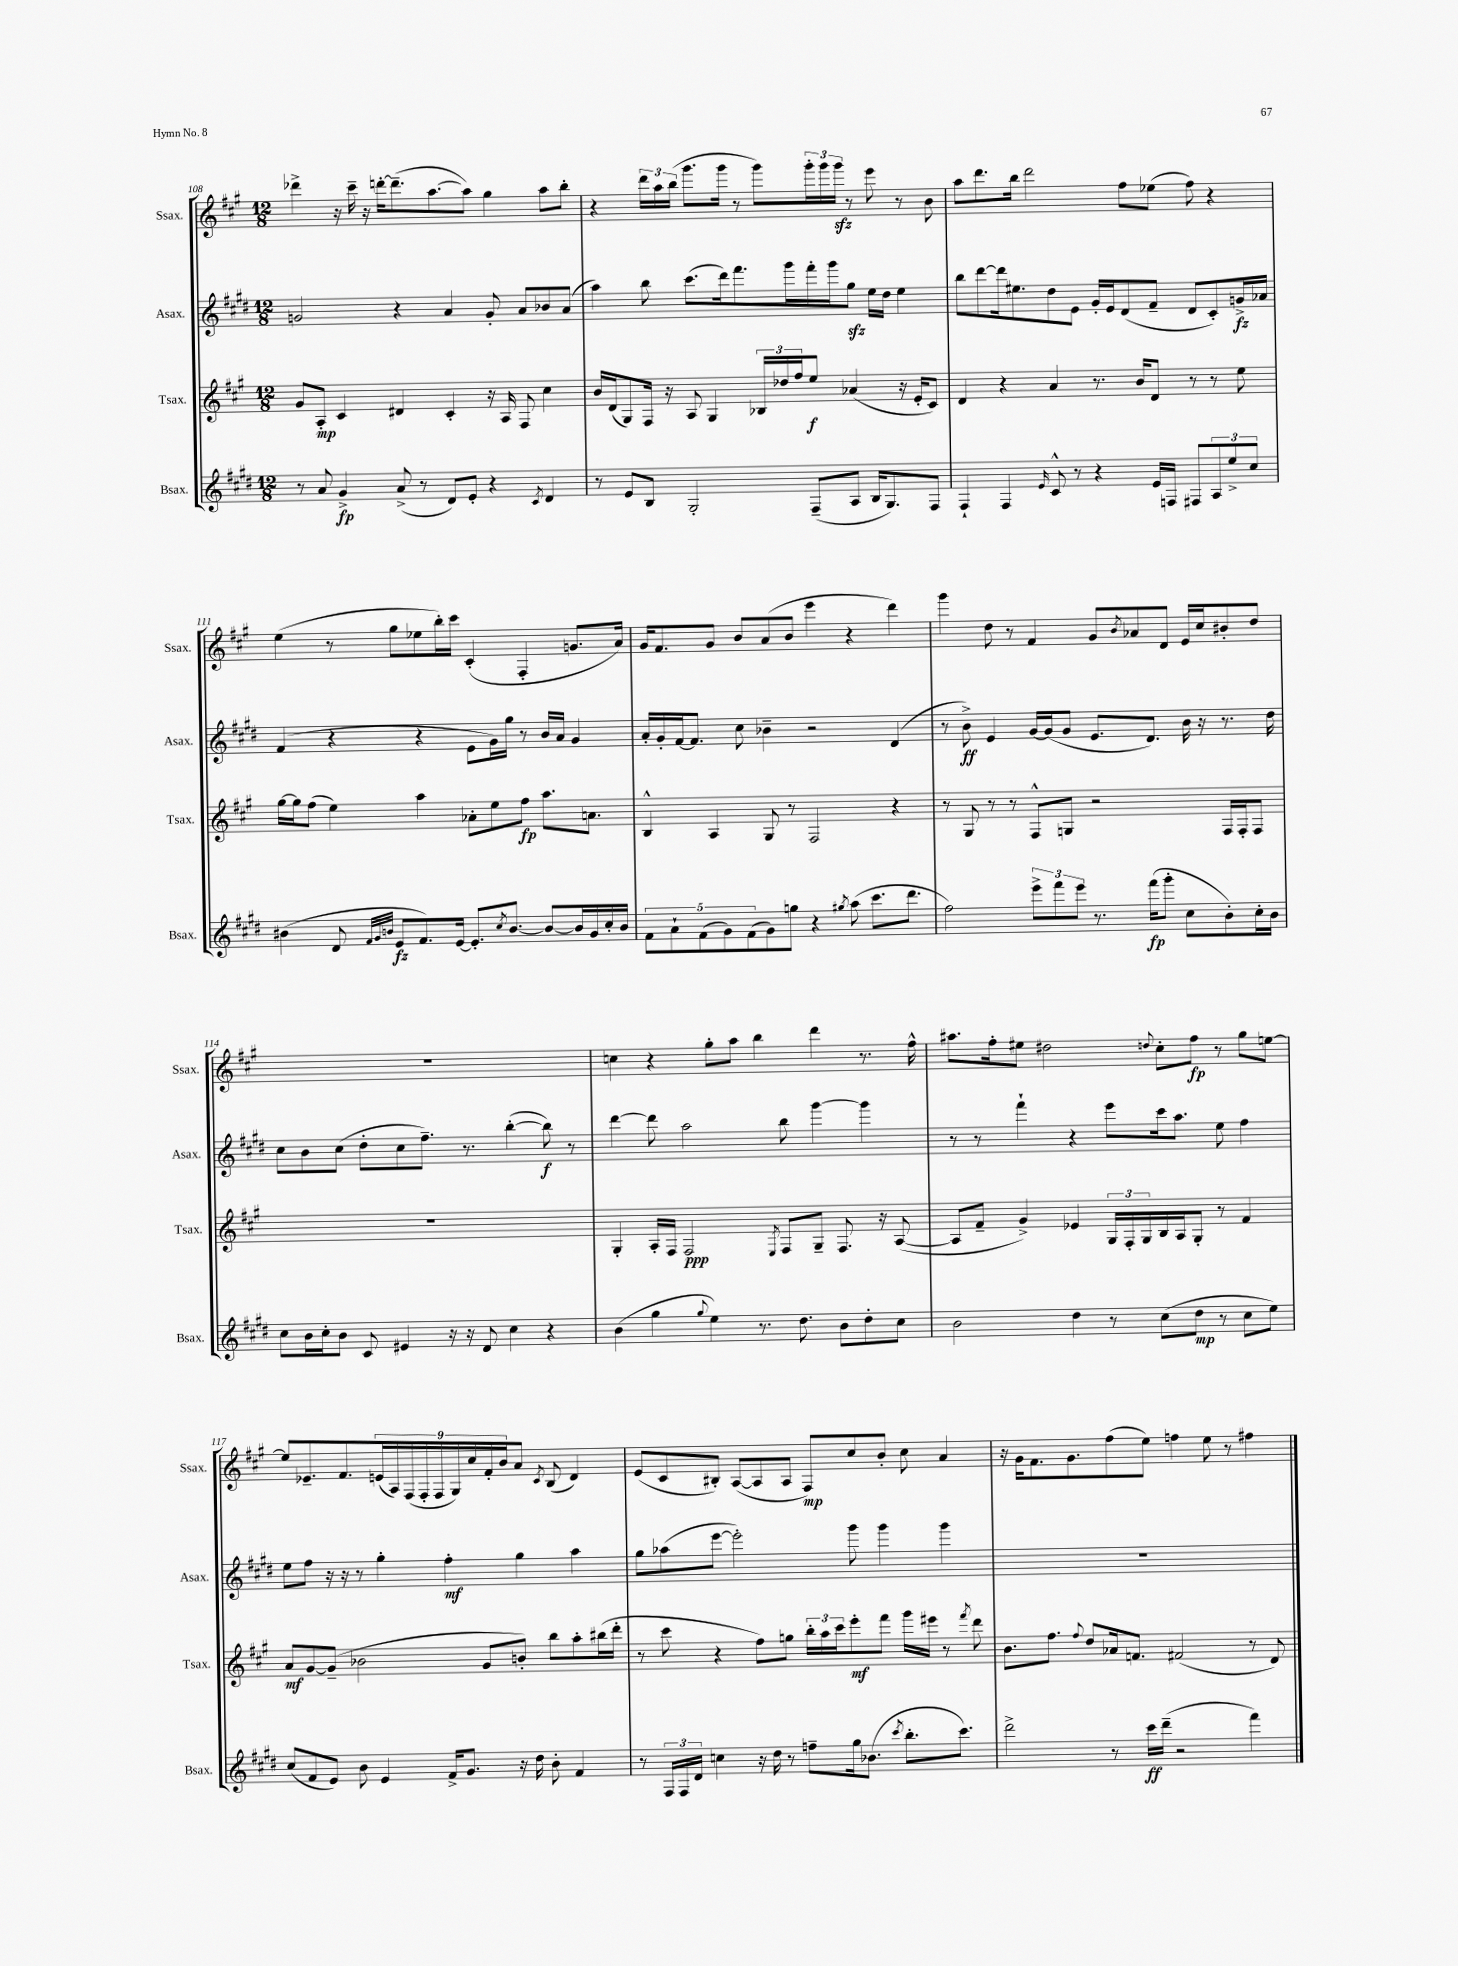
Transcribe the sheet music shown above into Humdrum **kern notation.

**kern	**dynam	**kern	**dynam	**kern	**dynam	**kern	**dynam
*part4	*part4	*part3	*part3	*part2	*part2	*part1	*part1
*staff4	*staff4	*staff3	*staff3	*staff2	*staff2	*staff1	*staff1
*I"Bsax.	*	*I"Tsax.	*	*I"Asax.	*	*I"Ssax.	*
*I'Bsax.	*	*I'Tsax.	*	*I'Asax.	*	*I'Ssax.	*
*clefG2	*	*clefG2	*	*clefG2	*	*clefG2	*
*k[f#c#g#d#]	*	*k[f#c#g#]	*	*k[f#c#g#d#]	*	*k[f#c#g#]	*
*M12/8	*	*M12/8	*	*M12/8	*	*M12/8	*
=108	=108	=108	=108	=108	=108	=108	=108
8r	.	8g#/L	.	2gn/	.	4ddd-X^\	.
8a/	.	8A'/J	mp	.	.	.	.
4g#^/	fp	4c#/	.	.	.	16r	.
.	.	.	.	.	.	16ccc#~\	.
.	.	.	.	.	.	16r	.
.	.	.	.	.	.	[16dddn'\KL	.
(8a^/	.	4d#X/	.	4r	.	(8.ddd~\]	.
8r	.	.	.	.	.	.	.
.	.	.	.	.	.	[8.aa\	.
8d#/L)	.	4c#'/	.	4a/	.	.	.
8e'/J	.	.	.	.	.	8aa\J])	.
4r	.	16r	.	8g'/	.	4gg#\	.
.	.	16A/	.	.	.	.	.
.	.	8F#/	.	8a/L	.	.	.
8qc#/	.	.	.	.	.	.	.
4d#/	.	4cc#\	.	8b-X/	.	8aa\L	.
.	.	.	.	(8a/J	.	8bb'\J	.
=109	=109	=109	=109	=109	=109	=109	=109
8r	.	16b/LL	.	4aa\)	.	4r	.
.	.	(16d/J	.	.	.	.	.
8e/L	.	8G#/)	.	.	.	.	.
8B/J	.	16F#/Jk	.	8bb\	.	24ddd\LL	.
.	.	.	.	.	.	24aa\	.
.	.	16r	.	.	.	.	.
.	.	.	.	.	.	(24bb\JJ	.
2G#'/	.	8A/	.	(8.ccc#\L	.	8.ggg#\L	.
.	.	4G#/	.	.	.	.	.
.	.	.	.	16ddd#\k)	.	16ggg#\Jk	.
.	.	.	.	8.fff#\	.	8r	.
.	.	24B-X/LL	.	.	.	8ggg#\L)	.
.	.	24dd-X/	.	.	.	.	.
.	.	.	.	16ggg#\L	.	.	.
.	.	24ff#/J	.	.	.	.	.
(8F#~/L	.	8ee/J	f	16fff#'\	.	24ggg#'\L	.
.	.	.	.	.	.	24ggg#\	.
.	.	.	.	16ggg#\J	.	.	.
.	.	.	.	.	.	24ggg#zz\JJ	.
8A/J	.	(4a-X/	.	8gg#zz\J	.	8r	.
16B/KL	.	.	.	16ee\LL	.	8eee\	.
8.G#/)	.	.	.	16dd#\JJ	.	.	.
.	.	16r	.	4ee\	.	8r	.
.	.	16e'/KL	.	.	.	.	.
8F#/J	.	8c#/J)	.	.	.	8b\	.
=110	=110	=110	=110	=110	=110	=110	=110
4F#`/	.	4d/	.	8bb\L	.	8aa\L	.
.	.	.	.	[8ddd#\	.	8.ddd\	.
4F#/	.	4r	.	16ddd#\k]	.	.	.
.	.	.	.	8.ee#X\	.	16bb\Jk	.
.	.	.	.	.	.	2ddd\	.
16qqe/	.	.	.	.	.	.	.
8c#^^/	.	4a/	.	8dd#\	.	.	.
8r	.	.	.	8e\J	.	.	.
4r	.	8.r	.	16g#'/LL	.	.	.
.	.	.	.	16e/J	.	.	.
.	.	.	.	(8d#/	.	8ff#\L	.
.	.	16b/KL	.	.	.	.	.
16e/LL	.	8d/J	.	8f#~/J	.	(8ee-X\J	.
16Fn/JJ	.	.	.	.	.	.	.
8F#X/L	.	8r	.	8d#/L	.	8ff#\)	.
12A/	.	8r	.	8c#'/)	.	4r	.
12ee^/	.	.	.	.	.	.	.
.	.	8ee\	.	16gn^/L	fz	.	.
12cc#/J	.	.	.	.	.	.	.
.	.	.	.	16a-X/JJ	.	.	.
!!LO:LB:g=z
=111	=111	=111	=111	=111	=111	=111	=111
(4b#X\	.	[16gg#\LL	.	(4f#/	.	(4ee\	.
.	.	16gg#\J]	.	.	.	.	.
.	.	(8ff#\J	.	.	.	.	.
8d#/	.	4ee\)	.	4r	.	8r	.
32qqf#/LLL	.	.	.	.	.	.	.
32qqg#/	.	.	.	.	.	.	.
32qqbn/JJJ	.	.	.	.	.	.	.
8e/L	fz	.	.	.	.	8gg#\L	.
8.f#/)	.	4aa\	.	4r	.	8ee-X\	.
.	.	.	.	.	.	16bb'\L)	.
[16e/Jk	.	.	.	.	.	16ccc#\JJ	.
8.e'/L]	.	8a-X'\L	.	8e\L	.	(4c#'/	.
.	.	8ee\	.	16g#\L)	.	.	.
8qcc#/	.	.	.	.	.	.	.
[8.b/J	.	.	.	16gg#\JJ	.	.	.
.	.	8ff#\J	fp	8r	.	4F#'/	.
8b/L_	.	8.aa\L	.	16b/LL	.	.	.
.	.	.	.	16a/JJ	.	.	.
16b/L]	.	.	.	4g#/	.	8.gn/L	.
16g#/	.	8.an\J	.	.	.	.	.
16cc#'/	.	.	.	.	.	.	.
16b/JJ	.	.	.	.	.	16a/Jk)	.
=112	=112	=112	=112	=112	=112	=112	=112
10f#\L	.	4B^^/	.	16a'/LL	.	16g#/KL	.
.	.	.	.	16g#'/	.	8.f#/	.
10a`\	.	.	.	.	.	.	.
.	.	.	.	[16f#/J	.	.	.
.	.	.	.	8.f#/J]	.	.	.
(10f#\	.	.	.	.	.	.	.
.	.	4A/	.	.	.	8g#/J	.
10g#\)	.	.	.	.	.	.	.
.	.	.	.	8cc#\	.	8b/L	.
(10f#\	.	.	.	.	.	.	.
8g#\)	.	8G#/	.	4b-X~\	.	(8a/	.
8ggn\J	.	8r	.	.	.	8b/J	.
4r	.	2F#/	.	2r	.	4eee\	.
8qgg#X/	.	.	.	.	.	.	.
(8aa\	.	.	.	.	.	4r	.
8.ccc#\L	.	.	.	.	.	.	.
.	.	4r	.	(4d#/	.	4ddd\)	.
8.ddd#\J	.	.	.	.	.	.	.
=113	=113	=113	=113	=113	=113	=113	=113
2ff#\)	.	8r	.	8r	.	4ggg#\	.
.	.	8G#/	.	8b^\)	ff	.	.
.	.	8r	.	4e/	.	8dd\	.
.	.	8r	.	.	.	8r	.
12eee^\L	.	8F#^^/L	.	[16g#/LL	.	4f#/	.
.	.	.	.	(16g#/J]	.	.	.
12fff#\	.	.	.	.	.	.	.
.	.	8Gn/J	.	8g#/J	.	.	.
12eee\J	.	.	.	.	.	.	.
8.r	.	2r	.	8.e/L	.	8g#/L	.
.	.	.	.	.	.	8qb/	.
.	.	.	.	.	.	8a-X/	.
(16fff#\KL	fp	.	.	8.d#/J)	.	.	.
8ggg#'\J	.	.	.	.	.	8d/J	.
8cc#\L	.	.	.	16b\	.	16e/LL	.
.	.	.	.	16r	.	16cc#/J	.
8b'\)	.	16F#/LL	.	8.r	.	8b#X'/	.
.	.	16F#'/J	.	.	.	.	.
16cc#'\L	.	8F#/J	.	.	.	8dd/J	.
16b\JJ	.	.	.	16dd#\	.	.	.
!!LO:LB:g=z
=114	=114	=114	=114	=114	=114	=114	=114
8cc#\L	.	1.r	.	8cc#\L	.	1.r	.
16b\L	.	.	.	8b\	.	.	.
16cc#'\J	.	.	.	.	.	.	.
8b\J	.	.	.	(8cc#\J	.	.	.
8c#/	.	.	.	8dd#'\L	.	.	.
4e#X/	.	.	.	8cc#\	.	.	.
.	.	.	.	8.ff#~\J)	.	.	.
16r	.	.	.	.	.	.	.
16r	.	.	.	8.r	.	.	.
8d#/	.	.	.	.	.	.	.
4cc#\	.	.	.	([4bb'\	.	.	.
4r	.	.	.	8bb\])	f	.	.
.	.	.	.	8r	.	.	.
=115	=115	=115	=115	=115	=115	=115	=115
(4b\	.	4G#'/	.	[4ddd#\	.	4ccn\	.
4gg#\	.	16A'/LL	.	8ddd#\]	.	4r	.
.	.	16F#/JJ	.	.	.	.	.
.	.	2F#/	ppp	2aa\	.	.	.
8qqgg#/	.	.	.	.	.	.	.
4ee\)	.	.	.	.	.	8gg#'\L	.
.	.	.	.	.	.	8aa\J	.
8.r	.	.	.	.	.	4bb\	.
.	.	8qE/	.	.	.	.	.
.	.	8F#/L	.	8bb\	.	.	.
8.dd#\	.	.	.	.	.	.	.
.	.	8G#~/J	.	[4ggg#\	.	4ddd\	.
8b\L	.	8.F#/	.	.	.	.	.
8dd#'\	.	.	.	4ggg#\]	.	8.r	.
.	.	16r	.	.	.	.	.
8cc#\J	.	([8A/	.	.	.	.	.
.	.	.	.	.	.	16ff#^^\	.
=116	=116	=116	=116	=116	=116	=116	=116
2b\	.	8A/L]	.	8r	.	8.aa#X\L	.
.	.	8f#~/J	.	8r	.	.	.
.	.	.	.	.	.	16ff#'\k	.
.	.	4g#^/)	.	4fff#`\	.	8ee#X\J	.
.	.	.	.	.	.	2dd#X\	.
4dd#\	.	4e-X/	.	4r	.	.	.
8r	.	24G#/LL	.	8eee\L	.	.	.
.	.	24F#'/	.	.	.	.	.
.	.	24G#/	.	.	.	.	.
.	.	.	.	.	.	8qqddn/	.
(8cc#\L	.	16B/	.	16ccc#\k	.	8cc#'\L	.
.	.	16A/J	.	8.aa\J	.	.	.
8dd#\J	mp	8G#'/J	.	.	.	8ff#\J	fp
8r	.	8r	.	8ee\	.	8r	.
8cc#\L	.	4f#/	.	4ff#\	.	8gg#\L	.
8ee\J)	.	.	.	.	.	[8een\J	.
!!LO:LB:g=z
=117	=117	=117	=117	=117	=117	=117	=117
(8cc#/L	.	8a/L	mf	8ee\L	.	8ee/L]	.
8f#/	.	[8g#/	.	8ff#\J	.	8.e-X~/	.
8e/J)	.	(8g#~/J]	.	16r	.	.	.
.	.	.	.	16r	.	8.f#/	.
8b\	.	2b-X\	.	8r	.	.	.
4e/	.	.	.	4gg#'\	.	(18en/L	.
.	.	.	.	.	.	18A/)	.
.	.	.	.	.	.	(18F#/	.
.	.	.	.	.	.	18F#'/	.
.	.	.	.	.	.	18F#/	.
16f#^/KL	.	.	.	4ff#'\	mf	.	.
.	.	.	.	.	.	18G#/)	.
8.g#/J	.	.	.	.	.	.	.
.	.	.	.	.	.	18cc#/	.
.	.	8g#/L	.	.	.	.	.
.	.	.	.	.	.	18f#'/	.
.	.	.	.	.	.	18b/J	.
16r	.	8bn'/J)	.	4gg#\	.	8a/J	.
16dd#\	.	.	.	.	.	.	.
.	.	.	.	.	.	8qc#/	.
8b'\	.	8bb\L	.	.	.	(8B/	.
4f#/	.	8aa'\	.	4aa\	.	4d/)	.
.	.	(16bb#X\L	.	.	.	.	.
.	.	16ddd'\JJ	.	.	.	.	.
=118	=118	=118	=118	=118	=118	=118	=118
8r	.	8r	.	8gg#\L	.	(8e/L	.
24F#/LL	.	8ccc#\	.	(8aa-X\	.	8c#/	.
24F#/	.	.	.	.	.	.	.
24d#/JJ	.	.	.	.	.	.	.
4ccn\	.	4r	.	[8eee\J	.	8B#X'/J)	.
.	.	.	.	2eee'\])	.	([8A/L	.
16r	.	8ff#\L)	.	.	.	8A/]	.
16dd#\	.	.	.	.	.	.	.
8r	.	8ggn\J	.	.	.	8A/J	.
8ffn~\L	.	24bb'\LL	.	.	.	8F#/L)	mp
.	.	24aa\	.	.	.	.	.
.	.	24ccc#\J	.	.	.	.	.
16gg#\k	.	8eee'\	mf	8ggg#\	.	8cc#/	.
(8.b-X\J	.	.	.	.	.	.	.
.	.	8fff#\J	.	4ggg#\	.	8b'/J	.
8qccc#/	.	.	.	.	.	.	.
8.bb'\L	.	16ggg#\LL	.	.	.	8cc#\	.
.	.	16eee#X\JJ	.	.	.	.	.
.	.	8r	.	4ggg#\	.	4a/	.
8.ccc#\J)	.	.	.	.	.	.	.
.	.	8qfff#/	.	.	.	.	.
.	.	8ddd\	.	.	.	.	.
=119	=119	=119	=119	=119	=119	=119	=119
2ddd#^\	.	8.b\L	.	1.r	.	16r	.
.	.	.	.	.	.	16g#\KL	.
.	.	.	.	.	.	8.f#\	.
.	.	8.ff#\J	.	.	.	.	.
.	.	.	.	.	.	8.g#\	.
.	.	8qqff#/	.	.	.	.	.
.	.	8dd/L	.	.	.	.	.
8r	.	16a-X/k	.	.	.	(8ff#\	.
.	.	8.fn/J	.	.	.	.	.
16ccc#\LL	ff	.	.	.	.	8ee\J)	.
(16ddd#~\JJ	.	.	.	.	.	.	.
2r	.	(2f#X/	.	.	.	4ffn\	.
.	.	.	.	.	.	8ee\	.
.	.	.	.	.	.	8r	.
4fff#\)	.	8r	.	.	.	4ff#X\	.
.	.	8d/)	.	.	.	.	.
==	==	==	==	==	==	==	==
*-	*-	*-	*-	*-	*-	*-	*-
